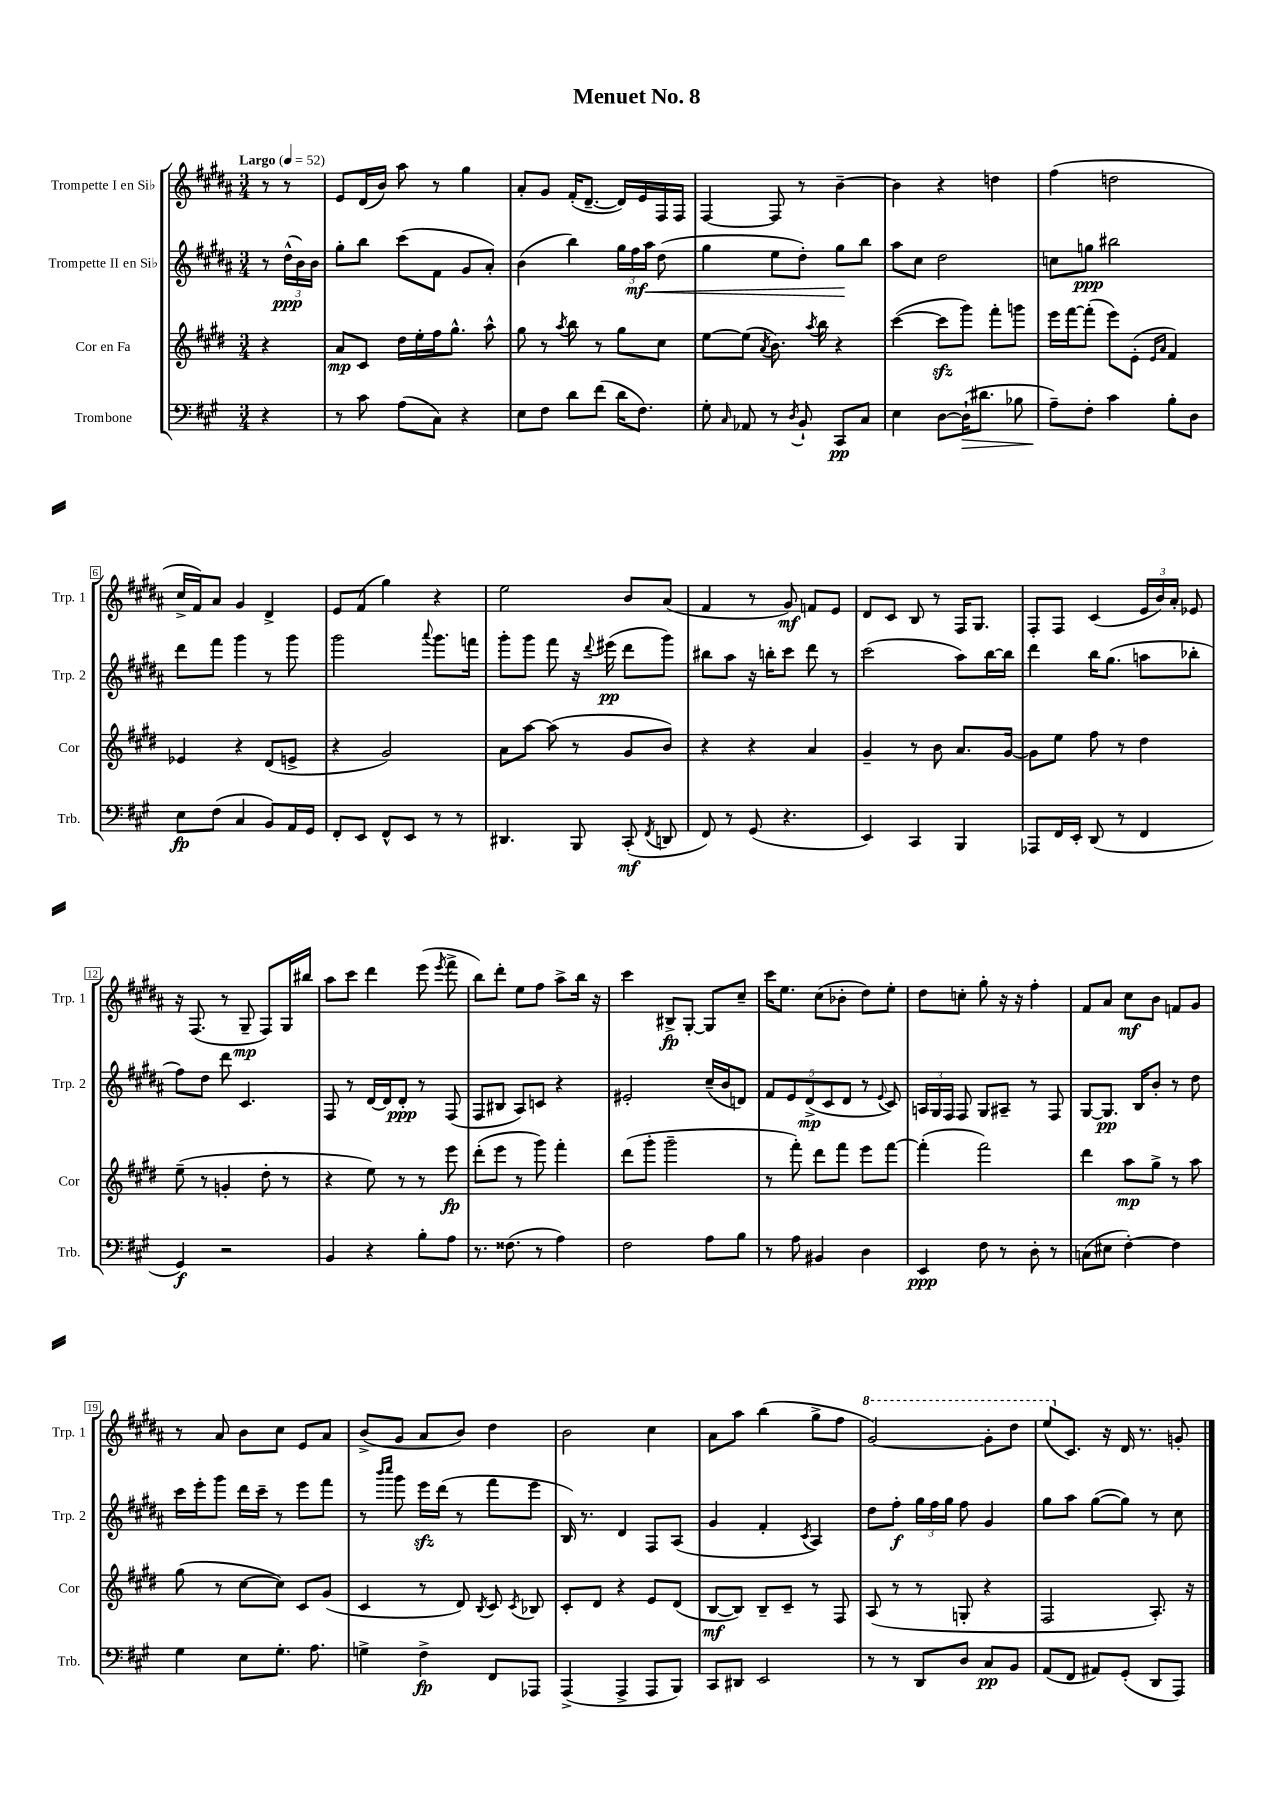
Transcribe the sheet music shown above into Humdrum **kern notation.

**kern	**kern	**kern	**kern
*staff4	*staff3	*staff2	*staff1
*clefF4	*clefG2	*clefG2	*clefG2
*k[f#c#g#]	*k[f#c#g#d#]	*k[f#c#g#d#a#]	*k[f#c#g#d#a#]
*M3/4	*M3/4	*M3/4	*M3/4
*MM52	*MM52	*MM52	*MM52
4r	4r	8r	8r
.	.	(24dd#^^	8r
.	.	24b)	.
.	.	24b	.
=	=	=	=
8r	8a	8gg#'	8e
8c#	8c#	8bb	(16d#
.	.	.	16b)
(8A	16dd#	(8ccc#	8aa#
.	16ee'	.	.
8C#)	16ff#	8f#	8r
.	8.gg#^^	.	.
4r	.	8g#	4gg#
.	8aa^^	8a#')	.
=	=	=	=
8E	8gg#	(4b	8a#'
8F#	8r	.	8g#
.	8qaa	.	.
8d	8bb	4bb)	(16f#'
.	.	.	[8.d#~
(8f#	8r	.	.
16d	8gg#	24gg#	16d#])
.	.	24ff#	.
8.F#)	.	.	16e
.	.	24aa#	.
.	8cc#	(8dd#	16F#
.	.	.	16F#
=	=	=	=
8G#'	[8ee	4gg#	[4F#
16qqC#	.	.	.
8AA-	(8ee]	.	.
.	8qa	.	.
8r	8.b)	8ee	8F#]
8qD	.	.	.
8BB`	.	8dd#')	8r
.	8qaa	.	.
.	16bb	.	.
8CC#	4r	8gg#	[4b~
8C#	.	8bb	.
=	=	=	=
4E	([4ccc#	8aa#	4b]
.	.	8cc#	.
[8D	8ccc#]	2dd#	4r
(16D`]	8ggg#)	.	.
8.d#	.	.	.
.	8fff#'	.	4dd
8B-	8ggg	.	.
=	=	=	=
8A~)	16eee	8cc	(4ff#
.	[16fff#	.	.
8F#'	(8fff#']	8gg	.
4c#	8eee)	2bb#	2dd
.	(8e'	.	.
.	16qqe	.	.
.	16qqa	.	.
8B'	4f#)	.	.
8D	.	.	.
=	=	=	=
8E	4e-	8ddd#	16cc#^
.	.	.	16f#)
(8F#	.	8fff#	8a#
4C#	4r	4ggg#	4g#
8BB)	(8d#	8r	4d#^
16AA	8e^	8ggg#	.
16GG#	.	.	.
=	=	=	=
8FF#'	4r	2ggg#	8e
8EE	.	.	(8f#
8FF#^^	2g#)	.	4gg#)
8EE	.	.	.
.	.	8qqaaa#	.
8r	.	8.ggg#	4r
8r	.	.	.
.	.	16fff	.
=	=	=	=
4.DD#	8a	8ggg#'	2ee
.	[8aa	8ggg#	.
.	(8aa]	8fff#	.
8BBB	8r	16r	.
.	.	8qqddd#	.
.	.	(16eee#	.
(8CC#'	8g#	8ddd#	8b
8qFF#	.	.	.
8DD	8b)	8ggg#)	(8a#
=	=	=	=
8FF#)	4r	8bb#	4f#
8r	.	8aa#	.
(8GG#	4r	16r	8r
.	.	16bb'	.
4.r	.	8ccc#	8g#)
.	4a	8ddd#	8f
.	.	8r	8e
=	=	=	=
4EE)	4g#~	(2ccc#	8d#
.	.	.	8c#
4CC#	8r	.	8B
.	8b	.	8r
4BBB	8.a	8aa#)	16F#
.	.	.	8.G#
.	.	[16bb	.
.	[16g#	16bb]	.
=	=	=	=
8AAA-	8g#]	4ddd#	8F#'
16FF#	8ee	.	8F#
16EE'	.	.	.
(8DD	8ff#	16bb	(4c#
.	.	(8.gg#	.
8r	8r	.	.
4FF#	4dd#	8aa	24e
.	.	.	24b)
.	.	.	24a#'
.	.	8bb-'	8e-
=	=	=	=
4GG#)	(8ee~	8ff#)	16r
.	.	.	(8.F#
.	8r	8dd#	.
2r	4g'	8ddd#	8r
.	.	4.c#	8G#~
.	8dd#'	.	8F#)
.	8r	.	16G#
.	.	.	16bb#
=	=	=	=
4BB	4r	8F#	8aa#
.	.	8r	8ccc#
4r	8ee)	[16d#	4ddd#
.	.	16d#]	.
.	8r	8d#'	.
8B'	8r	8r	(8eee
.	.	.	8qeee
8A	8eee	(8F#	8fff#^
=	=	=	=
8.r	(8ddd#'	8F#	8bb)
.	8eee	8B#	8ddd#'
(8.F##	.	.	.
.	8r	8A#)	8ee
8r	8ggg#)	8c	8ff#
4A)	4fff#'	4r	8aa#^
.	.	.	16bb
.	.	.	16r
=	=	=	=
2F#	(8ddd#	2e#'	4ccc#
.	8ggg#'	.	.
.	2ggg#~	.	8B#^
.	.	.	[8G#'
8A	.	(16cc#~	8G#]
.	.	16b	.
8B	.	8d)	8cc#~
=	=	=	=
8r	8r	10f#	16ccc#
.	.	.	8.ee
.	.	10e	.
8A	8fff#')	.	.
.	.	(10d#^	.
4BB#	8ddd#	.	(8cc#
.	.	10c#	.
.	8fff#	.	8b-'
.	.	10d#	.
4D	8eee	8r	8dd#)
.	.	8qqe	.
.	[8fff#	8c#)	8ee'
=	=	=	=
4EE	(4fff#']	24A	8dd#
.	.	24G#	.
.	.	24F#	.
.	.	8F#	8cc'
8F#	2fff#)	8G#	8gg#'
8r	.	8A#~	16r
.	.	.	16r
8D'	.	8r	4ff#'
8r	.	8F#	.
=	=	=	=
(8C	4ddd#	[8G#	8f#
8E#	.	8.G#]	8a#
[4F#')	8aa	.	8cc#
.	.	16B	.
.	8gg#^	8b'	8b
4F#]	8r	8r	8f
.	8aa	8dd#	8g#
=	=	=	=
4G#	(8gg#	16ccc#	8r
.	.	16eee'	.
.	8r	8ggg#	8a#
8E	[8cc#	16ddd#	8b
.	.	16ccc#~	.
8.G#'	8cc#])	8r	8cc#
.	8c#	8eee	8e
8.A	.	.	.
.	(8g#	8fff#	8a#
=	=	=	=
4G^	4c#	8r	(8b^
.	.	16qqbbb	.
.	.	16qqcccc#	.
.	.	8ggg#	8g#
4F#^	8r	16eee	8a#
.	.	(16ddd#	.
.	8d#)	8r	8b)
.	8qB	.	.
8FF#	8c#	8fff#	4dd#
.	8qc#	.	.
8AAA-	8B-	8eee	.
=	=	=	=
(4AAA^	8c#'	16B)	2b
.	.	8.r	.
.	8d#	.	.
4AAA^	4r	4d#	.
8AAA	8e	8F#	4cc#
8BBB)	(8d#	(8A#	.
=	=	=	=
8CC#	[8B	4g#	8a#
8DD#	8B])	.	8aa#
2EE	8B~	4f#'	(4bb
.	8c#~	.	.
.	.	8qc#	.
.	8r	4A#)	8gg#^
.	8F#	.	8ff#
=	=	=	=
8r	(8A	8dd#	[2gg#)
8r	8r	8ff#'	.
8DD	8r	24gg#	.
.	.	24ff#	.
.	.	24gg#	.
8D	8G'	8ff#	.
8C#	4r	4g#	8gg#']
8BB	.	.	8ddd#
=	=	=	=
(8AA	2F#	8gg#	(8eee
8FF#	.	8aa#	8.c#)
8AA#)	.	([8gg#	.
.	.	.	16r
(8GG#'	.	8gg#])	16d#
.	.	.	8.r
8DD	8.A')	8r	.
8AAA)	.	8cc#	8g'
.	16r	.	.
==	==	==	==
*-	*-	*-	*-
